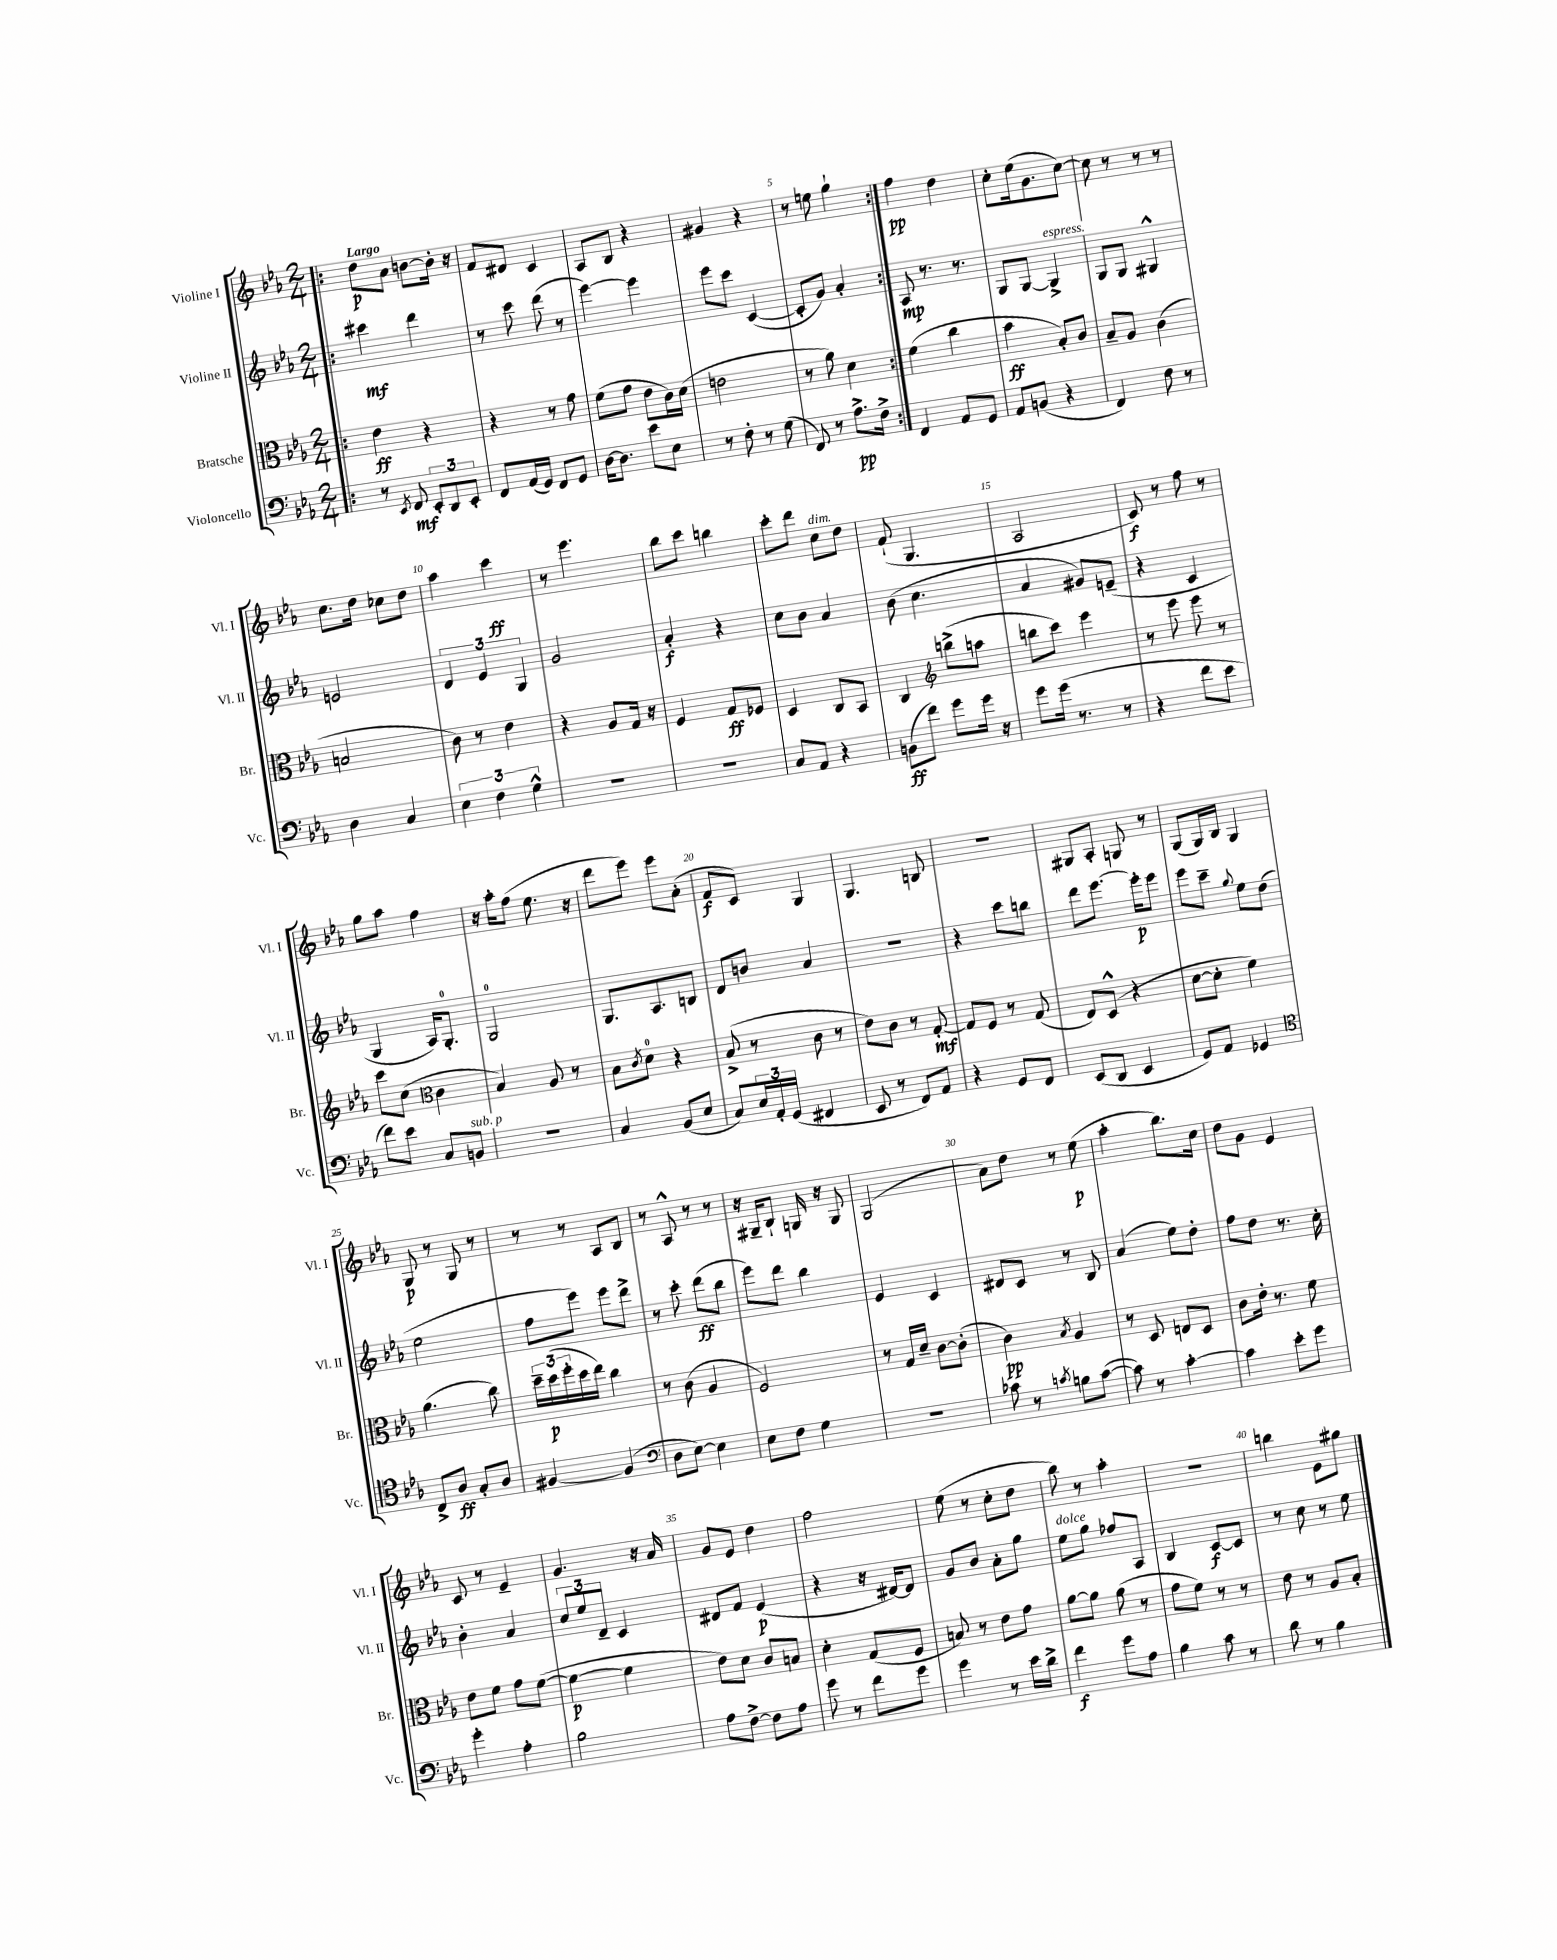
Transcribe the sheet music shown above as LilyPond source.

<<
\new StaffGroup <<
\new Staff = "s0" \with { instrumentName = "Violine I" shortInstrumentName = "Vl. I" } {
    \clef treble \key ees \major \numericTimeSignature \time 2/4 \tempo "Largo"
    \repeat volta 2 { \bar ".|:" d''8\p aes'8 b'8~ b'16-. r16 |
    f'8 dis'8 c'4 |
    aes8 bes8 r4 |
    gis'4 r4 |
    r8 e''8 g''4-! | }
    f''4\pp d''4 |
    c''8-. ees''16( g'8. c''8~) |
    c''8 r8 r8 r8 |
    c''8. d''16 ces''8 d''8 |
    aes''4 c'''4\ff |
    r8 ees'''4. |
    bes''8 c'''8 b''4 |
    c'''8-. d'''8 c''8^\markup { \italic "dim." } d''8 |
    f'8-!( g4. |
    aes2 |
    c'8\f) r8 f''8 r8 |
    g''8 aes''8 f''4 |
    r16 aes''16-. f''8( ees''8. r16 |
    d'''8 ees'''8) ees'''8 aes'8-.( |
    f'8\f c'8) g4 |
    g4. b8 |
    r2 |
    gis8 aes8-. g8 r8 |
    g8( g16) bes16 g4 |
    g8\p r8 g8 r8 |
    r8 r8 aes8 bes8 |
    r8 aes8-^ r8 r8 |
    r16 gis16-- bes8-! g16 r16 g8 |
    g2( |
    aes'8) d''8 r8 ees''8\p( |
    aes''4-. bes''8.) c''16 |
    d''8 g'8 ees'4 |
    c'8 r8 ees'4-- |
    g'4. r16 aes'16 |
    g'8 ees'8 d''4 |
    f''2 |
    ees''8( r8 c''8-. d''8 |
    bes''8) r8 aes''4-. |
    R2 |
    b''4 ees'8 gis''8 \bar "|." |
}
\new Staff = "s1" \with { instrumentName = "Violine II" shortInstrumentName = "Vl. II" } {
    \clef treble \key ees \major \numericTimeSignature \time 2/4
    \repeat volta 2 { \bar ".|:" cis'''4\mf d'''4 |
    r8 c'''8 d'''8( r8 |
    ees'''4~) ees'''4 |
    ees'''8 c'''8 c'4~( |
    c'8-. g'8) aes'4-. | }
    aes8\mp r8. r8. |
    g8 g8~ g4->^\markup { \italic "espress." } |
    g8 g8 gis4-^ |
    e'2 |
    \tuplet 3/2 { d'4 ees'4 g4 } |
    g'2 |
    aes'4-.\f r4 |
    c''8 bes'8 aes'4 |
    bes'8( c''4. |
    aes'4 gis'8) e'8--( |
    r4 c'4 |
    g4 aes16) g8.-0-. |
    g2-0 |
    g8. aes8. b8 |
    d'8 b'8 aes'4 |
    r2 |
    r4 c'''8 b''8 |
    d'''8 ees'''8.~ ees'''16-.\p ees'''8 |
    ees'''8 c'''8-- \appoggiatura { g''8 } ees''8 d''8( |
    ees''2 |
    f''8 ees'''8) ees'''8 d'''8-> |
    r8 c'''8-. d'''8\ff( bes''8 |
    ees'''8) d'''8 bes''4 |
    ees'4 c'4 |
    dis'8 c'8 r8 bes8 |
    aes'4( ees''8) d''8-. |
    f''8 d''8 r8. c''16-. |
    bes'4-. aes'4 |
    \tuplet 3/2 { c''8 ees''8 d'8-- } c'4 |
    dis'8 f'8 ees'4\p( |
    r4 r16 dis'16~) dis'8 |
    g'8 bes'8 aes'8-. g''8 |
    ees''8^\markup { \italic "dolce" } g''8 fes''8 aes8 |
    bes4 c'8~\f c'8 |
    r8 c''8 r8 ees''8 \bar "|." |
}
\new Staff = "s2" \with { instrumentName = "Bratsche" shortInstrumentName = "Br." } {
    \clef alto \key ees \major \numericTimeSignature \time 2/4
    \repeat volta 2 { \bar ".|:" ees'4\ff r4 |
    r4 r8 g'8 |
    f'8( g'8 ees'8 c'16) d'16( |
    e'2 |
    r8 aes'8) d'4 | }
    f'4( c''4 |
    bes'4\ff bes8-.) c'8 |
    bes8-- aes8 c'4( |
    b2 |
    c'8) r8 ees'4 |
    r4 aes8 g16 r16 |
    f4 g8\ff fes8 |
    d4 c8 bes,8 |
    c4 \clef treble b''8->( a''8 |
    b''8 c'''8) ees'''4 |
    r8 ees'''8 ees'''8 r8 |
    c'''8 c''8( \clef alto c'4 |
    bes4) aes8 r8 |
    bes8 \acciaccatura { c'8 } d'8-0 r4 |
    bes8->( r8 c'8 r8 |
    ees'8) c'8 r8 g8~-.\mf |
    g8 f8 r8 g8( |
    ees8) d8-^( r4 |
    d'8~ d'8-. f'4) |
    aes'4.( c''8) |
    \tuplet 3/2 { d''16-- d''16\p( f''16-. } d''16 ees''16) c''4 |
    r8 c'8( aes4 |
    f2) |
    r8 g16 d'16-- c'8~ c'8-.( |
    c'4\pp) \acciaccatura { bes8 } aes4 |
    r8 d8 e8 d8 |
    c'8 ees'16-. r8. f'8 |
    ees'8 f'8 g'8 f'8~( |
    f'4~\p f'4 |
    ees'8) d'8 c'8 b8 |
    d'4-. g8( f8 |
    b8) r8 ees'8 g'8 |
    aes'8~ aes'8 aes'8( r8 |
    g'8 f'8) r8 r8 |
    ees'8 r8 aes8 bes8-. \bar "|." |
}
\new Staff = "s3" \with { instrumentName = "Violoncello" shortInstrumentName = "Vc." } {
    \clef bass \key ees \major \numericTimeSignature \time 2/4
    \repeat volta 2 { \bar ".|:" r8 \acciaccatura { ees,8 } f,8\mf \tuplet 3/2 { ees,8-. d,8 ees,8-. } |
    f,8 aes,16( g,16) f,8 g,8 |
    d16~ d8. ees'8 ees8 |
    r8 f8-. r8 g8( |
    f,8) r8 aes8.->\pp f16-> | }
    f,4 aes,8 g,8 |
    aes,8 b,8( r4 |
    f,4) f8 r8 |
    d4 c4 |
    \tuplet 3/2 { ees4 f4 g4-^ } |
    R2 |
    R2 |
    c8 aes,8 r4 |
    b,8\ff( f'8) g'8 g'16 r16 |
    g'8 g'16( r8. r8 |
    r4 f'8 ees'8 |
    f'8) ees'8 c8 b,8^\markup { \italic "sub. p" } |
    R2 |
    c4 bes,8( ees8 |
    c8) \tuplet 3/2 { ees16 aes,16-. g,16( } fis,4 |
    ees,8 r8 f,8) aes,8 |
    r4 g,8 f,8 |
    ees,8( d,8 ees,4 |
    g,8) aes,8 ges,4 |
    \clef tenor c8-> aes8\ff g8-. aes8 |
    fis4~ fis4( |
    \clef bass d8 ees8~) ees4 |
    ees8 f8 g4 |
    r2 |
    ces'8 r8 \acciaccatura { c'8 } b8 c'8~( |
    c'8) r8 c'4~-. |
    c'4 ees'8-. g'8 |
    g'4-. aes4-. |
    bes2 |
    aes8 f8~-> f8 aes8 |
    g'8 r8 f'8 g'8 |
    g'4 r8 ees'16 d'16-> |
    f'4\f g'8 aes8 |
    bes4 c'8 r8 |
    d'8 r8 bes4 \bar "|." |
}
>>
>>
\layout { \context { \Score \override BarNumber.break-visibility = ##(#f #t #t) barNumberVisibility = #(every-nth-bar-number-visible 5) } }
